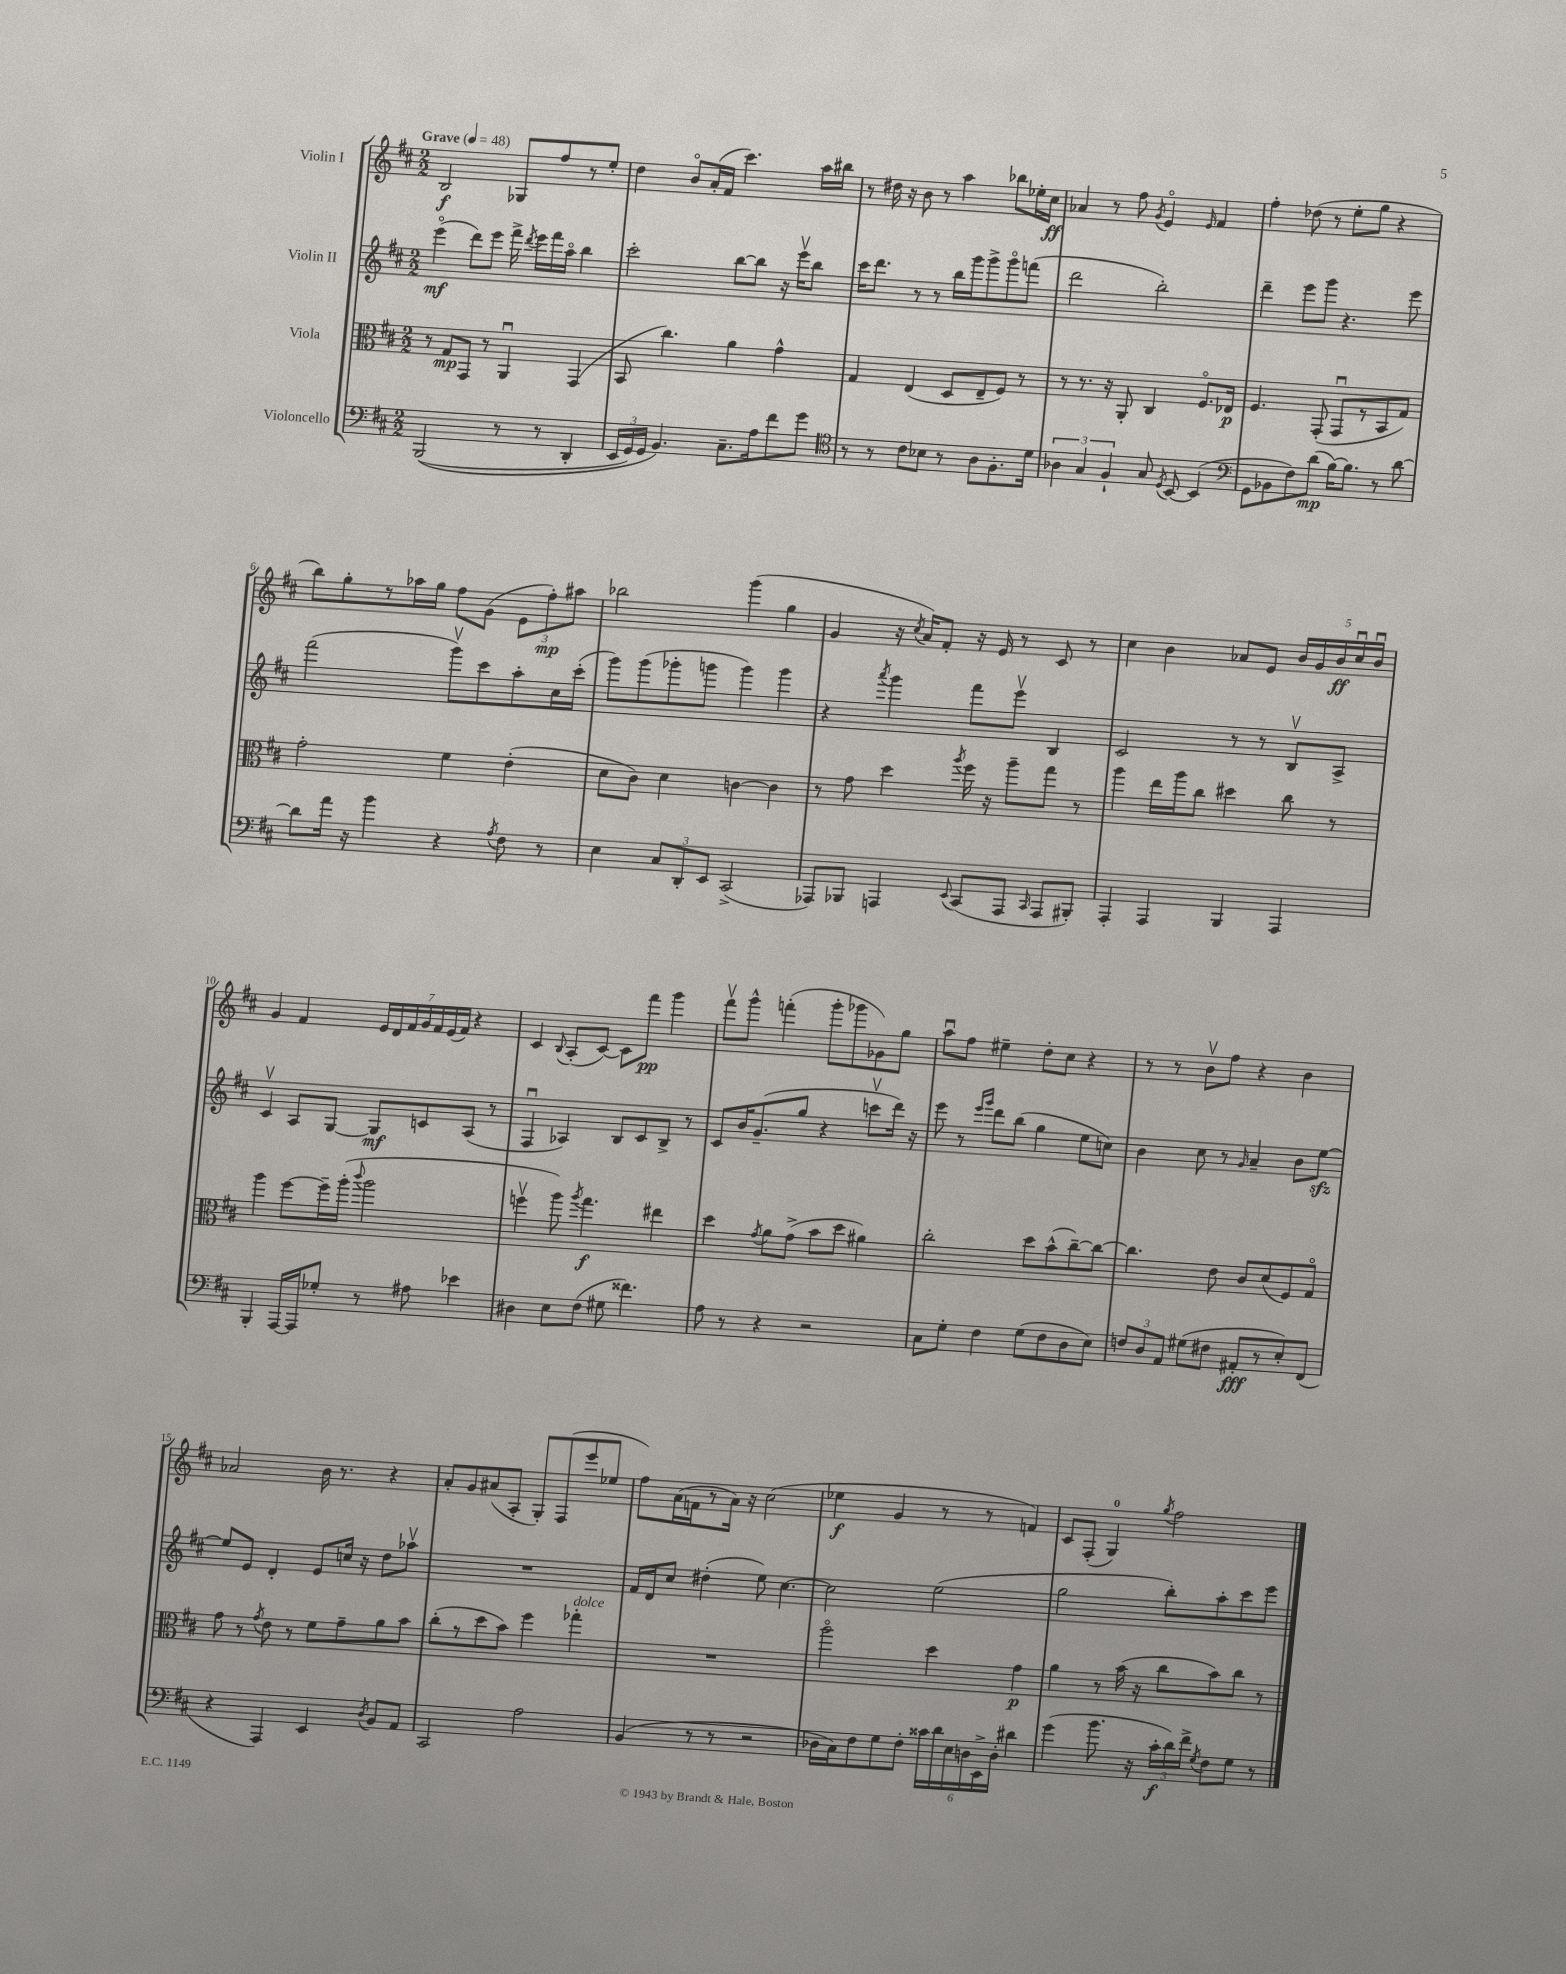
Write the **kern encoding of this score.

**kern	**dynam	**kern	**dynam	**kern	**dynam	**kern	**dynam
*part4	*part4	*part3	*part3	*part2	*part2	*part1	*part1
*staff4	*staff4	*staff3	*staff3	*staff2	*staff2	*staff1	*staff1
*I"Violoncello	*	*I"Viola	*	*I"Violin II	*	*I"Violin I	*
*clefF4	*	*clefC3	*	*clefG2	*	*clefG2	*
*k[f#c#]	*	*k[f#c#]	*	*k[f#c#]	*	*k[f#c#]	*
*M2/2	*	*M2/2	*	*M2/2	*	*M2/2	*
*MM48	*	*MM48	*	*MM48	*	*MM48	*
=1	=1	=1	=1	=1	=1	=1	=1
!	!	!	!	!	!	!LO:TX:a:B:t=Grave	!
((2BBB/	.	8r	.	(4eee\	mf	2B/	f
.	.	8G/L	mp	.	.	.	.
.	.	8GG/J	.	8ddd\L)	.	.	.
.	.	8r	.	8eee\J	.	.	.
8r	.	4AAu/	.	16fff#^\	.	8G-X/L	.
.	.	.	.	8qddd/	.	.	.
.	.	.	.	16eee\LL	.	.	.
8r	.	.	.	16fff#\	.	8ff#/	.
.	.	.	.	16aa\JJ	.	.	.
4DD'/	.	(4GG/	.	4bb\	.	8r	.
.	.	.	.	.	.	8ee'/J	.
=2	=2	=2	=2	=2	=2	=2	=2
24EE/LL	.	8BB/	.	2ccc#'\	.	4dd\	.
24GG/)	.	.	.	.	.	.	.
24GG/JJ	.	.	.	.	.	.	.
4.BB/)	.	4.cc#\)	.	.	.	.	.
.	.	.	.	.	.	8b/L	.
.	.	.	.	.	.	(16a'/L	.
.	.	.	.	.	.	16f#/JJ	.
8.C#~\L	.	4a\	.	[8bb\L	.	4.ccc#\)	.
.	.	.	.	8bb\J]	.	.	.
16A\k	.	.	.	.	.	.	.
8f#\	.	4g^^\	.	16r	.	.	.
.	.	.	.	16eeev\KL	.	.	.
8g\J	.	.	.	8bb\J	.	16aa\LL	.
.	.	.	.	.	.	16bb#X\JJ	.
=3	=3	=3	=3	=3	=3	=3	=3
*clefC4	*	*	*	*	*	*	*
8r	.	4G/	.	16ccc#\KL	.	8r	.
.	.	.	.	8.ddd\J	.	.	.
8r	.	.	.	.	.	16dd#X\	.
.	.	.	.	.	.	16r	.
8c#\L	.	(4E/	.	8r	.	8b\	.
8B-X\J	.	.	.	8r	.	8r	.
8r	.	8D/L	.	16bb\LL	.	4aa\	.
.	.	.	.	16ggg\J	.	.	.
8A\L	.	8E~/	.	8ggg^\	.	.	.
8.F#'\	.	8F#/J)	.	8ggg\	.	8bb-X\L	.
.	.	8r	.	(8fffn\J	.	16ee-X'\L	.
16d\Jk	.	.	.	.	.	16cc#\JJ	ff
=4	=4	=4	=4	=4	=4	=4	=4
6A-X\	.	8r	.	2ddd\	.	4a-X/	.
.	.	8.r	.	.	.	.	.
6G/	.	.	.	.	.	.	.
.	.	.	.	.	.	8r	.
.	.	16r	.	.	.	.	.
6F#`/	.	.	.	.	.	.	.
.	.	8AA'/	.	.	.	8ff#\	.
.	.	.	.	.	.	8qg/	.
8G/	.	4C#/	.	2bb'\)	.	4e/	.
8qD/	.	.	.	.	.	.	.
[8BB/	.	.	.	.	.	.	.
.	.	.	.	.	.	16qqe/	.
(4BB/]	.	8.F#/L	.	.	.	4f#/	.
.	.	16E-X/Jk	p	.	.	.	.
=5	=5	=5	=5	=5	=5	=5	=5
*clefF4	*	*	*	*	*	*	*
8GG\L	.	4.F#/	.	4ddd~\	.	4ff#'\	.
8BB-X\	.	.	.	.	.	.	.
8F#\)	.	.	.	8eee\L	.	(8dd-X\	.
(8d\J	mp	(8GG'/	.	8ggg\J	.	8r	.
[16B\KL)	.	8GGu/L	.	4.r	.	8ee'\L	.
8.B\J]	.	.	.	.	.	.	.
.	.	8r	.	.	.	8gg\J	.
8r	.	8BB/	.	.	.	4r	.
[8d\	.	8G/J)	.	8eee\	.	.	.
!!LO:LB:g=z
=6	=6	=6	=6	=6	=6	=6	=6
8d\L]	.	2g'\	.	(2fff#\	.	8bb\L)	.
16a\Jk	.	.	.	.	.	8gg'\	.
16r	.	.	.	.	.	.	.
4b\	.	.	.	.	.	8r	.
.	.	.	.	.	.	16aa-X\L	.
.	.	.	.	.	.	16gg\JJ	.
4r	.	4f#\	.	8gggv\L)	.	8ff#\L	.
.	.	.	.	8ccc#\	.	(8g\J	.
8qA/	.	.	.	.	.	.	.
8F#\	.	(4e'\	.	8aa'\	.	12e\L	.
.	.	.	.	.	.	12ff#'\)	mp
8r	.	.	.	16cc#\L	.	.	.
.	.	.	.	.	.	12aa#X\J	.
.	.	.	.	(16ccc#'\JJ	.	.	.
=7	=7	=7	=7	=7	=7	=7	=7
4E\	.	8d\L	.	8ggg\L)	.	2bb-X\	.
.	.	8c#\J)	.	(8ggg\	.	.	.
12C#/L	.	4d\	.	8ggg-X'\	.	.	.
12DD'/	.	.	.	.	.	.	.
.	.	.	.	8gggn\J	.	.	.
12EE/J	.	.	.	.	.	.	.
(2CC#^/	.	[4cn\	.	4ggg\)	.	(4ggg\	.
.	.	4c\]	.	4ggg\	.	4gg\	.
=8	=8	=8	=8	=8	=8	=8	=8
8AAA-X/L)	.	8r	.	4r	.	4g/	.
8BBB-X/J	.	8g\	.	.	.	.	.
.	.	.	.	8qaaa/	.	.	.
4AAAn/	.	4dd\	.	4ggg\	.	16r	.
.	.	.	.	.	.	8qcc#/	.
.	.	.	.	.	.	16a/KL)	.
.	.	.	.	.	.	8f#'/J	.
8qqEE/	.	8qaa/	.	.	.	.	.
(8CC#/L	.	16ff#\	.	8fff#\L	.	16r	.
.	.	16r	.	.	.	16e/	.
8AAA/J	.	8aa~\L	.	8eeev\J	.	8r	.
16qqCC#/	.	.	.	.	.	.	.
8AAA/L	.	8gg\J	.	4B/	.	8c#/	.
8BBB#X'/J)	.	8r	.	.	.	8r	.
=9	=9	=9	=9	=9	=9	=9	=9
4AAA'/	.	4aa\	.	2c#/	.	4cc#\	.
4AAA/	.	16ee\LL	.	.	.	4b\	.
.	.	16aa\J	.	.	.	.	.
.	.	8cc#\J	.	.	.	.	.
4BBB/	.	4dd#X\	.	8r	.	8a-X/L	.
.	.	.	.	8r	.	8e/J	.
4AAA/	.	8cc#\	.	8Bv/L	.	20b/LL	.
.	.	.	.	.	.	20g/	.
.	.	.	.	.	.	20b/	ff
.	.	8r	.	8A^/J	.	.	.
.	.	.	.	.	.	20cc#u/	.
.	.	.	.	.	.	20bu/JJ	.
!!LO:LB:g=z
=10	=10	=10	=10	=10	=10	=10	=10
4BBB'/	.	4aa\	.	4c#v/	.	4g/	.
[16AAA/LL	.	[8ff#\L	.	8A/L	.	4f#/	.
16AAA/J]	.	.	.	.	.	.	.
8G-X'/J	.	16ff#~\L]	.	[8G/J	.	.	.
.	.	(16aa'\JJ	.	.	.	.	.
.	.	8qqccc#/	.	.	.	.	.
8r	.	2aa\	.	8G/L]	mf	28e/LL	.
.	.	.	.	.	.	28d/	.
.	.	.	.	.	.	28f#/	.
.	.	.	.	.	.	28g/	.
8A#X\	.	.	.	8cn/	.	.	.
.	.	.	.	.	.	28f#/	.
.	.	.	.	.	.	(28e/	.
.	.	.	.	.	.	28f#/JJ)	.
4e-X\	.	.	.	(8A/J	.	4r	.
.	.	.	.	8r	.	.	.
=11	=11	=11	=11	=11	=11	=11	=11
4D#X\	.	4ffnv\	.	4F#u/	.	4c#/	.
.	.	.	.	.	.	8qqB/	.
8E\L	.	8aa\)	.	4A-X/)	.	(8A'/L	.
.	.	8qaa/	.	.	.	.	.
(8F#\J	.	4.gg\	f	.	.	[8c#/J)	.
8G#X\	.	.	.	8B/L	.	8c#\L]	.
4.f##X\)	.	.	.	8c#/	.	8fff#\J	pp
.	.	4ee#X\	.	8B^/J	.	4ggg\	.
.	.	.	.	8r	.	.	.
=12	=12	=12	=12	=12	=12	=12	=12
8A\	.	4dd\	.	8c#/L	.	8fff#v\L	.
8r	.	.	.	16b/K	.	8ggg^^\J	.
.	.	.	.	(8.g~/	.	.	.
.	.	8qg/	.	.	.	.	.
4r	.	8a\L	.	.	.	(4fffn'\	.
.	.	(8g^\J	.	8gg/J	.	.	.
2r	.	8b\L	.	4r	.	8ggg'\L	.
.	.	8dd\J	.	.	.	8ggg-X\	.
.	.	4a#X\)	.	8cccnv\L	.	8g-X\)	.
.	.	.	.	16ddd\Jk)	.	8gg\J	.
.	.	.	.	16r	.	.	.
=13	=13	=13	=13	=13	=13	=13	=13
8C#\L	.	2cc#'\	.	8eee\	.	8aau\L	.
8G'\J	.	.	.	8r	.	8ff#\J	.
.	.	.	.	16qqeee/LL	.	.	.
.	.	.	.	16qqggg/JJ	.	.	.
4F#\	.	.	.	8ddd\L	.	4ee#X~\	.
.	.	.	.	(8bb\J	.	.	.
(8G\L	.	8dd\L	.	4gg\	.	8dd'\L	.
8F#\	.	(8b^^\	.	.	.	8cc#\J	.
8D\	.	[8cc#~\)	.	8ee\L	.	4r	.
8E\J)	.	8cc#\J_	.	8ccn\J)	.	.	.
=14	=14	=14	=14	=14	=14	=14	=14
12Fn/L	.	4.cc#\]	.	4b\	.	8r	.
12D/	.	.	.	.	.	.	.
.	.	.	.	.	.	8r	.
12AA/J	.	.	.	.	.	.	.
(8G#X\L	.	.	.	8cc#\	.	8bv\L	.
8F#X\J	.	8e\	.	8r	.	8ff#\J	.
.	.	.	.	16qqg/	.	.	.
8AA#X'/L	fff	8c#/L	.	4a~/	.	4r	.
8r	.	(8d/	.	.	.	.	.
8E'/)	.	8F#/)	.	8b\L	.	4b\	.
(8FF#/J	.	8G/J	.	[8eezz\J	.	.	.
!!LO:LB:g=z
=15	=15	=15	=15	=15	=15	=15	=15
4r	.	8g\	.	8ee/L]	.	2a-X/	.
.	.	8r	.	8e/J	.	.	.
.	.	8qg/	.	.	.	.	.
4AAA/)	.	8e\	.	4d'/	.	.	.
.	.	8r	.	.	.	.	.
4EE/	.	8f#\L	.	8e/L	.	16b\	.
.	.	.	.	.	.	8.r	.
.	.	8g~\	.	16ccn/Jk	.	.	.
.	.	.	.	16r	.	.	.
8qD/	.	.	.	.	.	.	.
8BB/L	.	8a\	.	8dd\L	.	4r	.
8AA/J	.	8b\J	.	8aa-Xv\J	.	.	.
=16	=16	=16	=16	=16	=16	=16	=16
2CC#/	.	(8cc#'\L	.	1r	.	8a'/L	.
.	.	8r	.	.	.	8g/	.
.	.	8dd\	.	.	.	(8a#X/	.
.	.	8b\J)	.	.	.	8A'/J	.
2A\	.	4ff#\	.	.	.	8G'/L)	.
.	.	.	.	.	.	(8F#/	.
!	!	!LO:TX:a:i:t=dolce	!	!	!	!	!
.	.	4gg-X'\	.	.	.	8eee/	.
.	.	.	.	.	.	8ee-X/J	.
=17	=17	=17	=17	=17	=17	=17	=17
(4BB/	.	1r	.	16f#/LL	.	8ff#\L)	.
.	.	.	.	16d/J	.	.	.
.	.	.	.	8cc#/J	.	(16a\L	.
.	.	.	.	.	.	16fn\J	.
8r	.	.	.	(4dd#X'\	.	8r	.
8r	.	.	.	.	.	16a\Jk)	.
.	.	.	.	.	.	16r	.
2r	.	.	.	8ee\)	.	(2cc#\	.
.	.	.	.	[4.cc#\	.	.	.
=18	=18	=18	=18	=18	=18	=18	=18
16D-X\LL	.	2aa\	.	2cc#\]	.	4ee-X\	f
16C#\J)	.	.	.	.	.	.	.
8F#\	.	.	.	.	.	.	.
8G\	.	.	.	.	.	4g/	.
8F#'\J	.	.	.	.	.	.	.
24c##X\LL	.	4dd\	.	(2ee\	.	8r	.
24d\	.	.	.	.	.	.	.
24E\	.	.	.	.	.	.	.
24Dn\	.	.	.	.	.	8r	.
24EE^\	.	.	.	.	.	.	.
24D'\JJ	.	.	.	.	.	.	.
4d#X\	.	4g\	p	.	.	4fn/)	.
=19	=19	=19	=19	=19	=19	=19	=19
(4g\	.	4a\	.	2gg\	.	8c#/L	.
.	.	.	.	.	.	(8F#'/J	.
8.b\	.	8r	.	.	.	4G/)	.
.	.	(16b\	.	.	.	.	.
16r	.	16r	.	.	.	.	.
.	.	.	.	.	.	8qgg/	.
24c#'\LL	f	8cc#\L	.	8bb'\L)	.	2ff#\	.
24d\)	.	.	.	.	.	.	.
24f#^\JJ	.	.	.	.	.	.	.
8qG/	.	.	.	.	.	.	.
8F#\L	.	8b\)	.	8aa'\	.	.	.
8G\J	.	8cc#\J	.	8ccc#\	.	.	.
8r	.	8r	.	8eee\J	.	.	.
==	==	==	==	==	==	==	==
*-	*-	*-	*-	*-	*-	*-	*-
